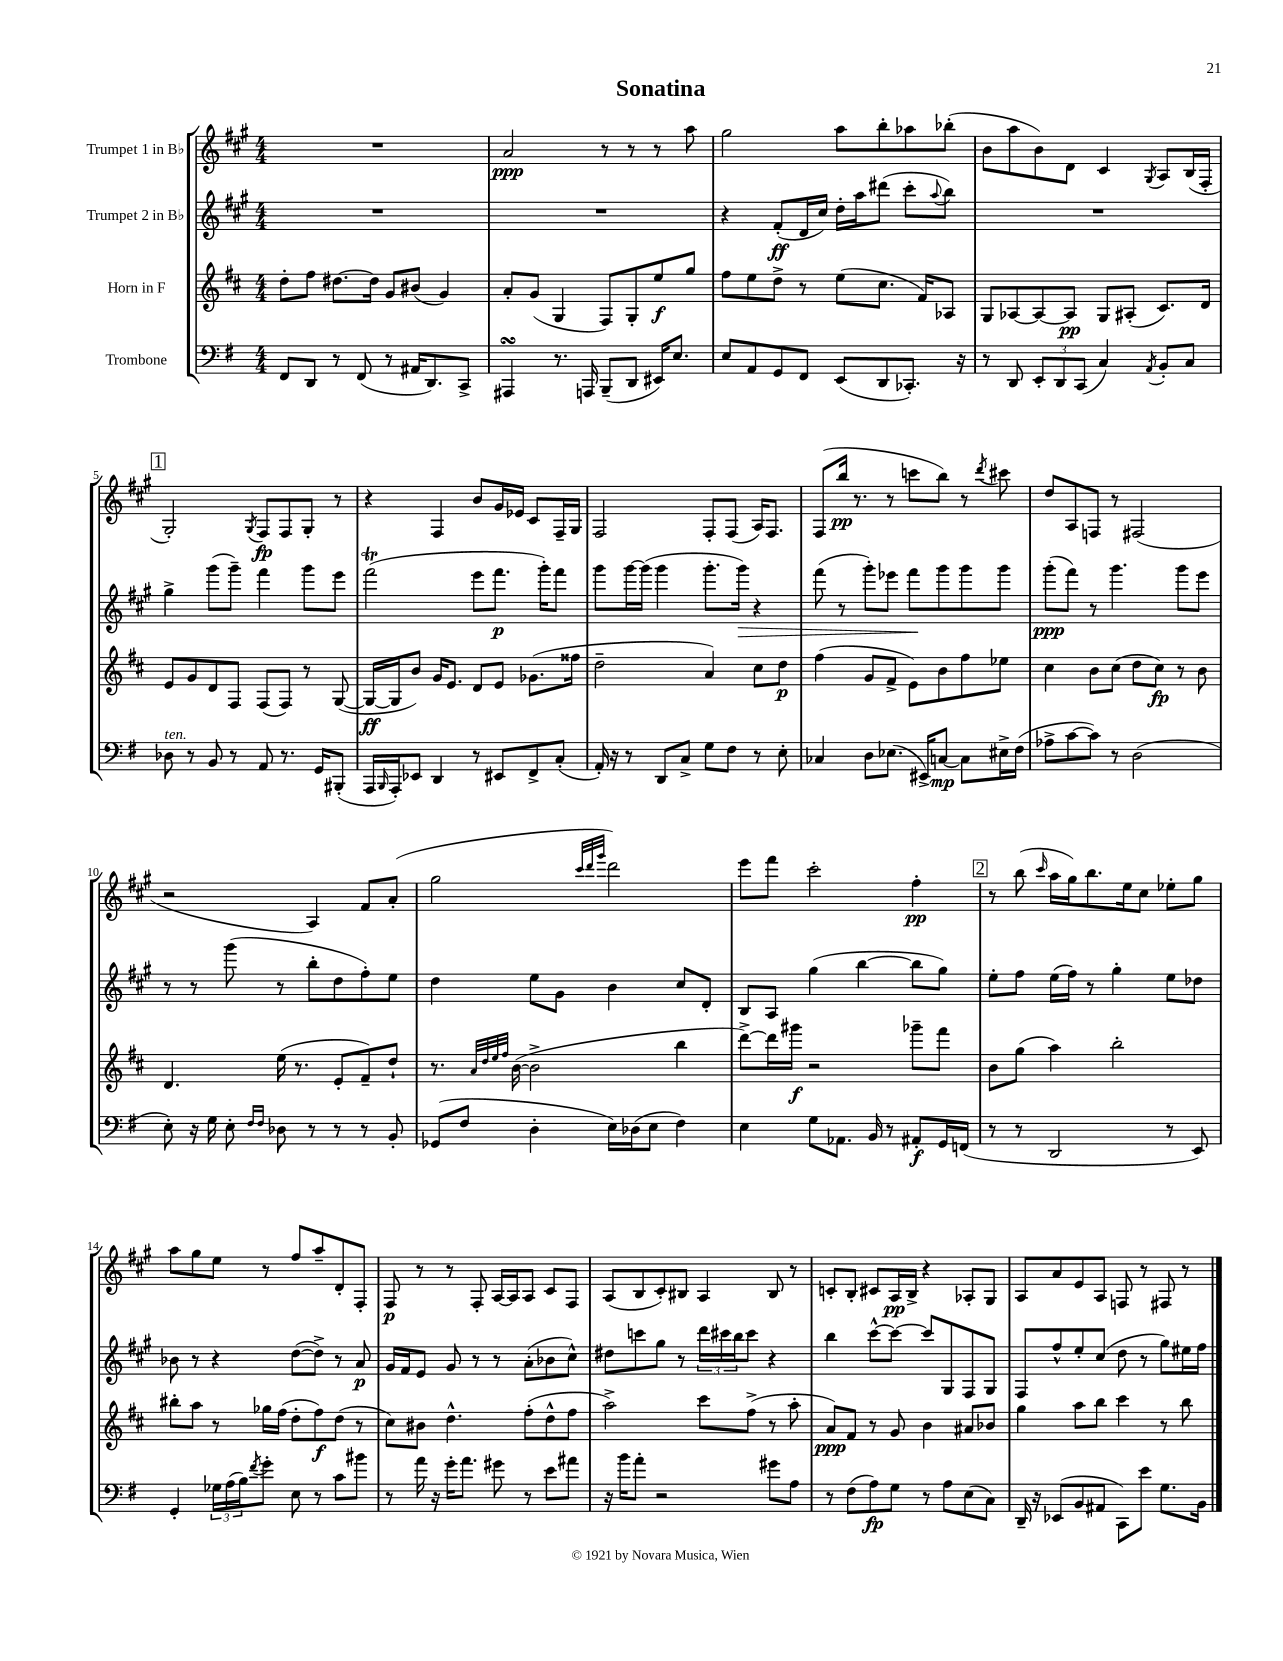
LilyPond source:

\header { title = "Sonatina" }
<<
\new StaffGroup <<
\new Staff = "s0" \with { instrumentName = "Trumpet 1 in Bb" } {
    \clef treble \key a \major \numericTimeSignature \time 4/4
    R1 |
    a'2\ppp r8 r8 r8 a''8 |
    gis''2 a''8 b''8-. aes''8 bes''8-.( |
    b'8 a''8 b'8) d'8 cis'4 \acciaccatura { gis8 } a8 b16( fis16-. |
    \mark \markup { \box "1" } gis2-.) \acciaccatura { gis8 } fis8\fp fis8 gis8-. r8 |
    r4 fis4 b'8 gis'16 ees'16 cis'8 fis16-- gis16 |
    fis2 fis8-. fis8( a16) fis8. |
    fis8( b''16\pp r8. r8 c'''8 b''8) r8 \acciaccatura { d'''8 } cis'''8 |
    d''8 a8 f8 r8 fis2( |
    r2 a4) fis'8 a'8-.( |
    gis''2 \grace { cis'''32 d'''32 gis'''32 } d'''2) |
    e'''8 fis'''8 cis'''2-. fis''4-.\pp |
    \mark \markup { \box "2" } r8 b''8( \grace { cis'''16 } a''16 gis''16) b''8. e''16 cis''8 ees''8-. gis''8 |
    a''8 gis''8 e''8 r8 fis''8 a''8-- d'8-. fis8-. |
    fis8\p r8 r8 fis8-. a16~ a16 a8 cis'8 fis8 |
    a8( b8 cis'8-.) bis8 a4 bis8 r8 |
    c'8-. b8-. cis'8 a16\pp b16-> r4 aes8-. gis8 |
    a8 a'8 e'8 a8 f8 r8 fis8 r8 \bar "|." |
}
\new Staff = "s1" \with { instrumentName = "Trumpet 2 in Bb" } {
    \clef treble \key a \major \numericTimeSignature \time 4/4
    R1 |
    R1 |
    r4 fis'8-.\ff( d'16 cis''16) d''16-. a''16 dis'''8( cis'''8-. \appoggiatura { a''8 } b''8) |
    R1 |
    \mark \markup { \box "1" } gis''4-> gis'''8( gis'''8--) fis'''4 gis'''8 e'''8 |
    fis'''2\trill( e'''8 fis'''8.\p gis'''16-.) fis'''8 |
    gis'''8 gis'''16~ gis'''16( gis'''4 gis'''8.-. gis'''16\>) r4 |
    fis'''8( r8 gis'''8-.) ees'''8 fis'''8\! gis'''8 gis'''8 gis'''8 |
    gis'''8-.\ppp( fis'''8) r8 gis'''4. gis'''8 e'''8 |
    r8 r8 gis'''8( r8 b''8-. d''8 fis''8-.) e''8 |
    d''4 e''8 gis'8 b'4 cis''8 d'8-. |
    b8 a8 gis''4( b''4~ b''8 gis''8) |
    \mark \markup { \box "2" } e''8-. fis''8 e''16( fis''16) r8 gis''4-. e''8 des''8 |
    bes'8 r8 r4 d''8~( d''8->) r8 a'8\p |
    gis'16 fis'16 e'8 gis'8 r8 r8 a'8-.( bes'8 cis''8-^) |
    dis''8 c'''8 gis''8 r8 \tuplet 3/2 { d'''16 cis'''16 b''16 } cis'''8 r4 |
    b''4 cis'''8~-^ cis'''8~ cis'''8 gis8 fis8 gis8 |
    fis8 fis''8-^ e''8-. cis''8( d''8 r8 gis''8) eis''16 fis''16 \bar "|." |
}
\new Staff = "s2" \with { instrumentName = "Horn in F" } {
    \clef treble \key d \major \numericTimeSignature \time 4/4
    d''8-. fis''8 dis''8.~ dis''16 g'8 bis'8( g'4) |
    a'8-. g'8( g4 fis8) g8-. e''8\f g''8 |
    fis''8 e''8 d''8-> r8 e''8( cis''8. fis'16) aes8 |
    g8 aes8~ aes8~ aes8\pp g8 ais8-.( cis'8.) d'16 |
    \mark \markup { \box "1" } e'8 g'8 d'8 fis8 fis8( fis8) r8 g8~( |
    g16~\ff g16 b'8) g'16 e'8. d'8 e'8 ges'8.( fisis''16 |
    d''2-- a'4) cis''8 d''8\p |
    fis''4( g'8 fis'8-> e'8) b'8 fis''8 ees''8 |
    cis''4 b'8 cis''8( d''8 cis''8\fp) r8 b'8 |
    d'4. e''16( r8. e'8-. fis'8--) d''8-! |
    r8. \grace { a'32 d''32 e''32 fis''32 } b'16~( b'2-> b''4 |
    d'''8~->) d'''16 gis'''16\f r2 ges'''8-- fis'''8 |
    \mark \markup { \box "2" } b'8 g''8( a''4) b''2-. |
    bis''8-. a''8 r8 ges''16 fis''16( d''8-. fis''8\f) d''8( r8 |
    cis''8) bis'8 d''4.-^ fis''8-.( d''8-^ fis''8 |
    a''2->) cis'''8 fis''8->( r8 a''8-. |
    a'8\ppp) fis'8 r8 g'8 b'4 ais'8 bes'8 |
    g''4 a''8 b''8 cis'''4 r8 b''8 \bar "|." |
}
\new Staff = "s3" \with { instrumentName = "Trombone" } {
    \clef bass \key g \major \numericTimeSignature \time 4/4
    fis,8 d,8 r8 fis,8( r8 ais,16 d,8.) c,8-> |
    ais,,4\turn r8. a,,16 b,,8--( d,8 eis,16) e8. |
    e8 a,8 g,8 fis,8 e,8( d,8 ces,8.-.) r16 |
    r8 d,8 \tuplet 3/2 { e,8-. d,8 c,8( } c4) \acciaccatura { a,8 } b,8-. c8 |
    \mark \markup { \box "1" } des8^\markup { \italic "ten." } r8 b,8 r8 a,8 r8. g,16 bis,,8-.( |
    a,,16 \grace { b,,16 } a,,16-.) ees,8 d,4 r8 eis,8 fis,8-> c8-.( |
    a,16-.) r16 r8 d,8 c8-> g8 fis8 r8 e8-. |
    ces4 d8 ees8.( eis,16->) c8~\mp c8 eis16-> fis16( |
    aes8-> c'8~ c'8) r8 d2( |
    e8-.) r16 g16 e8-. \grace { fis16 fis16 } des8 r8 r8 r8 b,8-. |
    ges,8( fis8 d4-. e16) des16( e8 fis4) |
    e4 g8 aes,8. b,16 r8 ais,8-.\f g,16 f,16( |
    \mark \markup { \box "2" } r8 r8 d,2 r8 e,8) |
    g,4-. \tuplet 3/2 { ges16 a16( b16) } \acciaccatura { fis'8 } g'8-. e8 r8 c'8 bis'8 |
    r8 a'16 r16 g'16-. a'8. gis'8 r8 e'8 ais'8 |
    r16 b'16 a'8-. r2 gis'8 a8 |
    r8 fis8( a8\fp) g8 r8 a8 e8( c8) |
    d,16-- r16 ees,8( b,8 ais,8 c,8) e'8 g8. b,16 \bar "|." |
}
>>
>>
